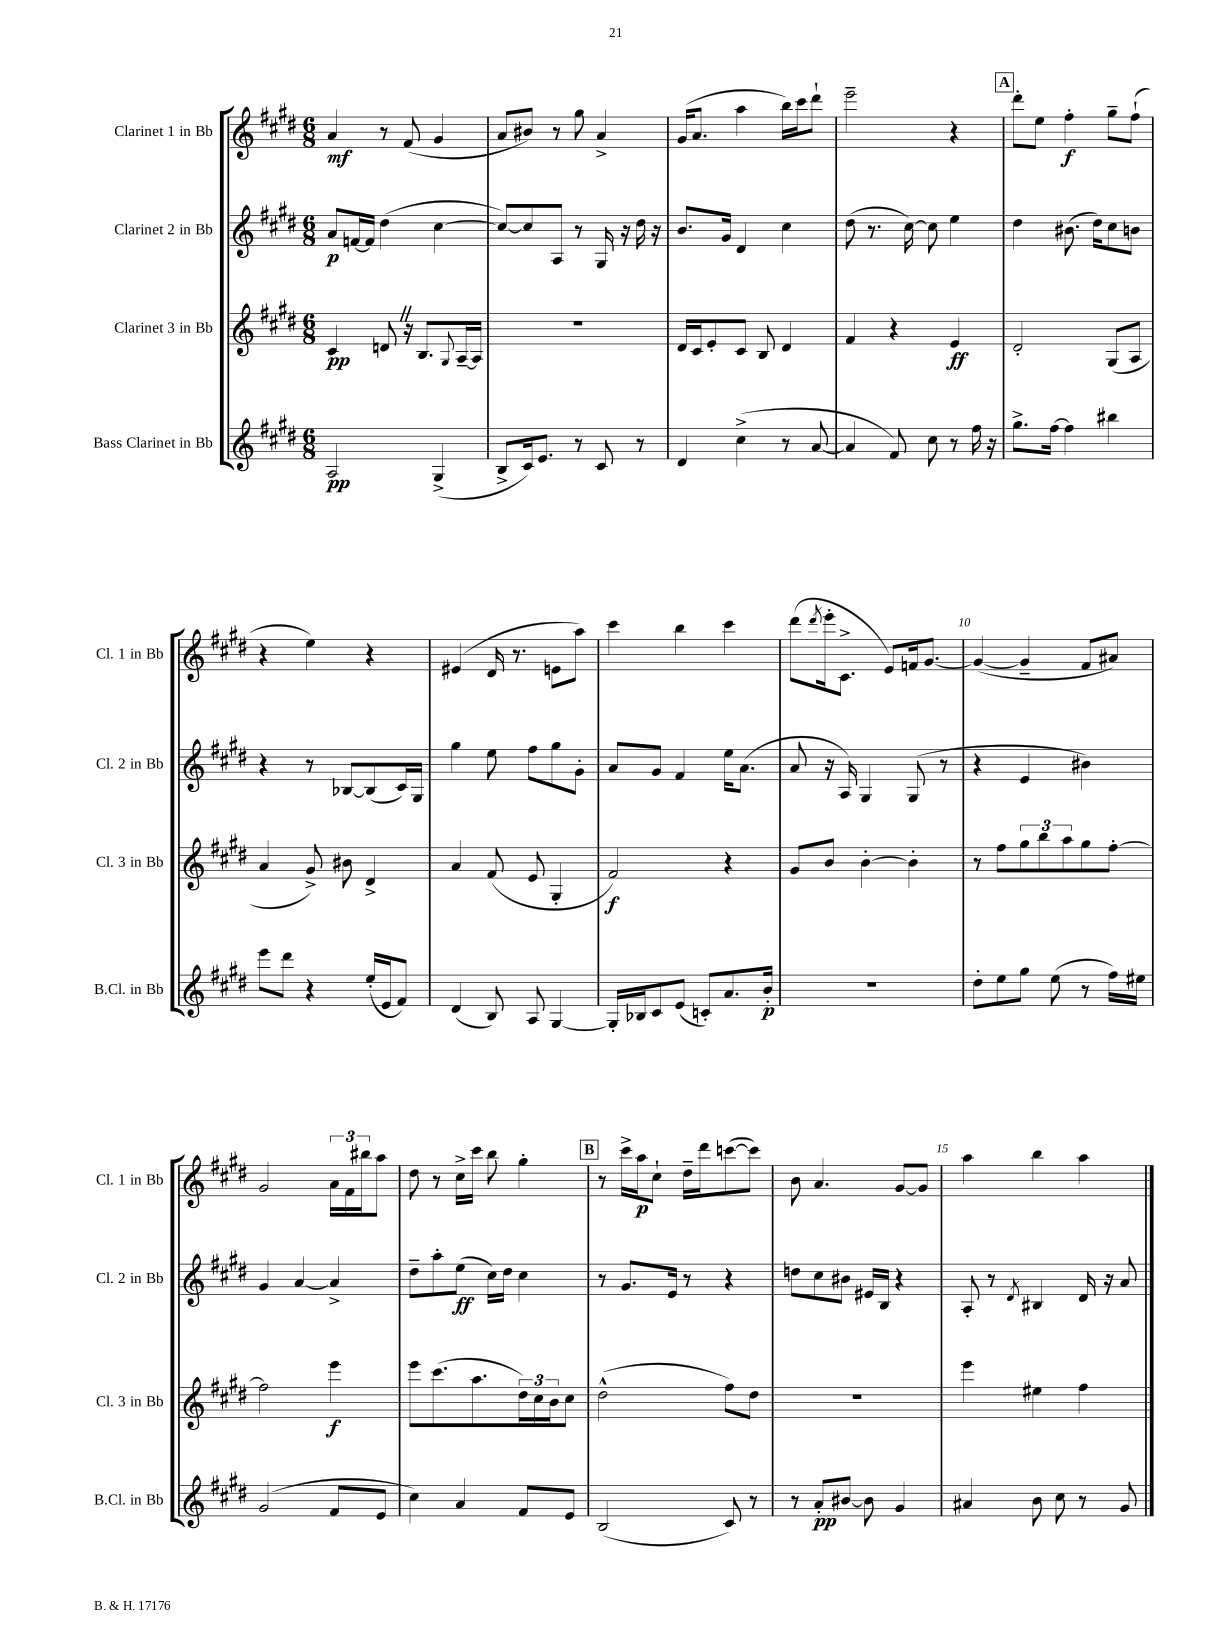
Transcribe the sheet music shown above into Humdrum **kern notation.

**kern	**kern	**kern	**kern
*staff4	*staff3	*staff2	*staff1
*clefG2	*clefG2	*clefG2	*clefG2
*k[f#c#g#d#]	*k[f#c#g#d#]	*k[f#c#g#d#]	*k[f#c#g#d#]
*M6/8	*M6/8	*M6/8	*M6/8
2A	4c#	8a	4a
.	.	[16f	.
.	.	16f]	.
.	8d	(4dd#	8r
.	16r	.	(8f#
.	8.B	.	.
(4G#^	.	[4cc#	4g#
.	8qqG#	.	.
.	[16A~	.	.
.	16A]	.	.
=	=	=	=
8B^	2.r	8cc#_)	8a
16c#)	.	8cc#]	8b#)
8.e	.	.	.
.	.	8A	8r
8r	.	8r	8gg#
8c#	.	16G#	4a^
.	.	16r	.
8r	.	16dd#	.
.	.	16r	.
=	=	=	=
4d#	16d#	8.b	(16g#
.	16c#	.	8.a
.	8e'	.	.
.	.	16g#	.
(4cc#^	8c#	4d#	4aa
.	8B	.	.
8r	4d#	4cc#	16bb)
.	.	.	16ccc#
[8a	.	.	8ddd#`
=	=	=	=
4a]	4f#	(8dd#	2eee~
.	.	8.r	.
8f#)	4r	.	.
.	.	[16cc#)	.
8cc#	.	8cc#]	.
8r	4e	4ee	4r
16ff#	.	.	.
16r	.	.	.
=	=	=	=
8.gg#^	2d#'	4dd#	8ddd#'
.	.	.	8ee
[16ff#	.	.	.
4ff#]	.	(8.b#	4ff#'
.	.	16dd#)	.
4bb#	(8G#	8cc#	8gg#~
.	8A	8b	(8ff#`
=	=	=	=
8eee	4a	4r	4r
8ddd#	.	.	.
4r	8g#^)	8r	4ee)
.	8b#	[8B-	.
(16ee'	4d#^	(8B-]	4r
16e	.	.	.
8f#)	.	16c#)	.
.	.	16G#	.
=	=	=	=
(4d#	4a	4gg#	(4e#
8B)	(8f#	8ee	16d#
.	.	.	8.r
8A	8e	8ff#	.
[4G#	4G#'	8gg#	8e
.	.	8g#'	8aa)
=	=	=	=
16G#']	2f#)	8a	4ccc#
16B-	.	.	.
8c#	.	8g#	.
(8e	.	4f#	4bb
8c')	.	.	.
8.a	4r	16ee	4ccc#
.	.	(8.a	.
16b'	.	.	.
=	=	=	=
2.r	8g#	8a	(8ddd#
.	.	.	8qddd#
.	8b	16r	16eee'
.	.	16A)	8.c#^
.	[4b'	4G#	.
.	.	.	8e)
.	4b']	(8G#	16f
.	.	.	[8.g#
.	.	8r	.
=	=	=	=
8dd#'	8r	4r	(4g#_
8ee	8ff#	.	.
8gg#	12gg#	4e	4g#~]
.	12bb	.	.
(8ee	.	.	.
.	12aa	.	.
8r	8gg#	4b#)	8f#
16ff#)	[8ff#'	.	8a#)
16ee#	.	.	.
=	=	=	=
(2g#	2ff#]	4g#	2g#
.	.	[4a	.
8f#	4eee	4a^]	24a
.	.	.	24f#
.	.	.	24bb#
8e	.	.	8aa
=	=	=	=
4cc#)	8eee	8dd#~	8dd#
.	(8.ccc#	8aa'	8r
4a	.	(8ee	16cc#^
.	8.aa	.	16ccc#
.	.	16cc#)	8bb
.	.	16dd#	.
8f#	24dd#)	4cc#	4gg#'
.	24cc#	.	.
.	24b	.	.
8e	8cc#	.	.
=	=	=	=
(2B	(2dd#^^	8r	8r
.	.	8.g#	16ccc#^
.	.	.	16aa
.	.	.	8cc#`
.	.	16e	.
.	.	8r	16dd#~
.	.	.	16ddd#
8c#)	8ff#)	4r	([8ccc
8r	8dd#	.	8ccc])
=	=	=	=
8r	2.r	8dd	8b
8a'	.	8cc#	4.a
[8b#	.	8b#	.
8b#]	.	16e#	.
.	.	16B	.
4g#	.	4r	[8g#
.	.	.	8g#]
=	=	=	=
4a#	4eee	8A'	4aa
.	.	8r	.
.	.	8qd#	.
8b	4ee#	4B#	4bb
8cc#	.	.	.
8r	4ff#	16d#	4aa
.	.	16r	.
8g#	.	8a	.
==	==	==	==
*-	*-	*-	*-
